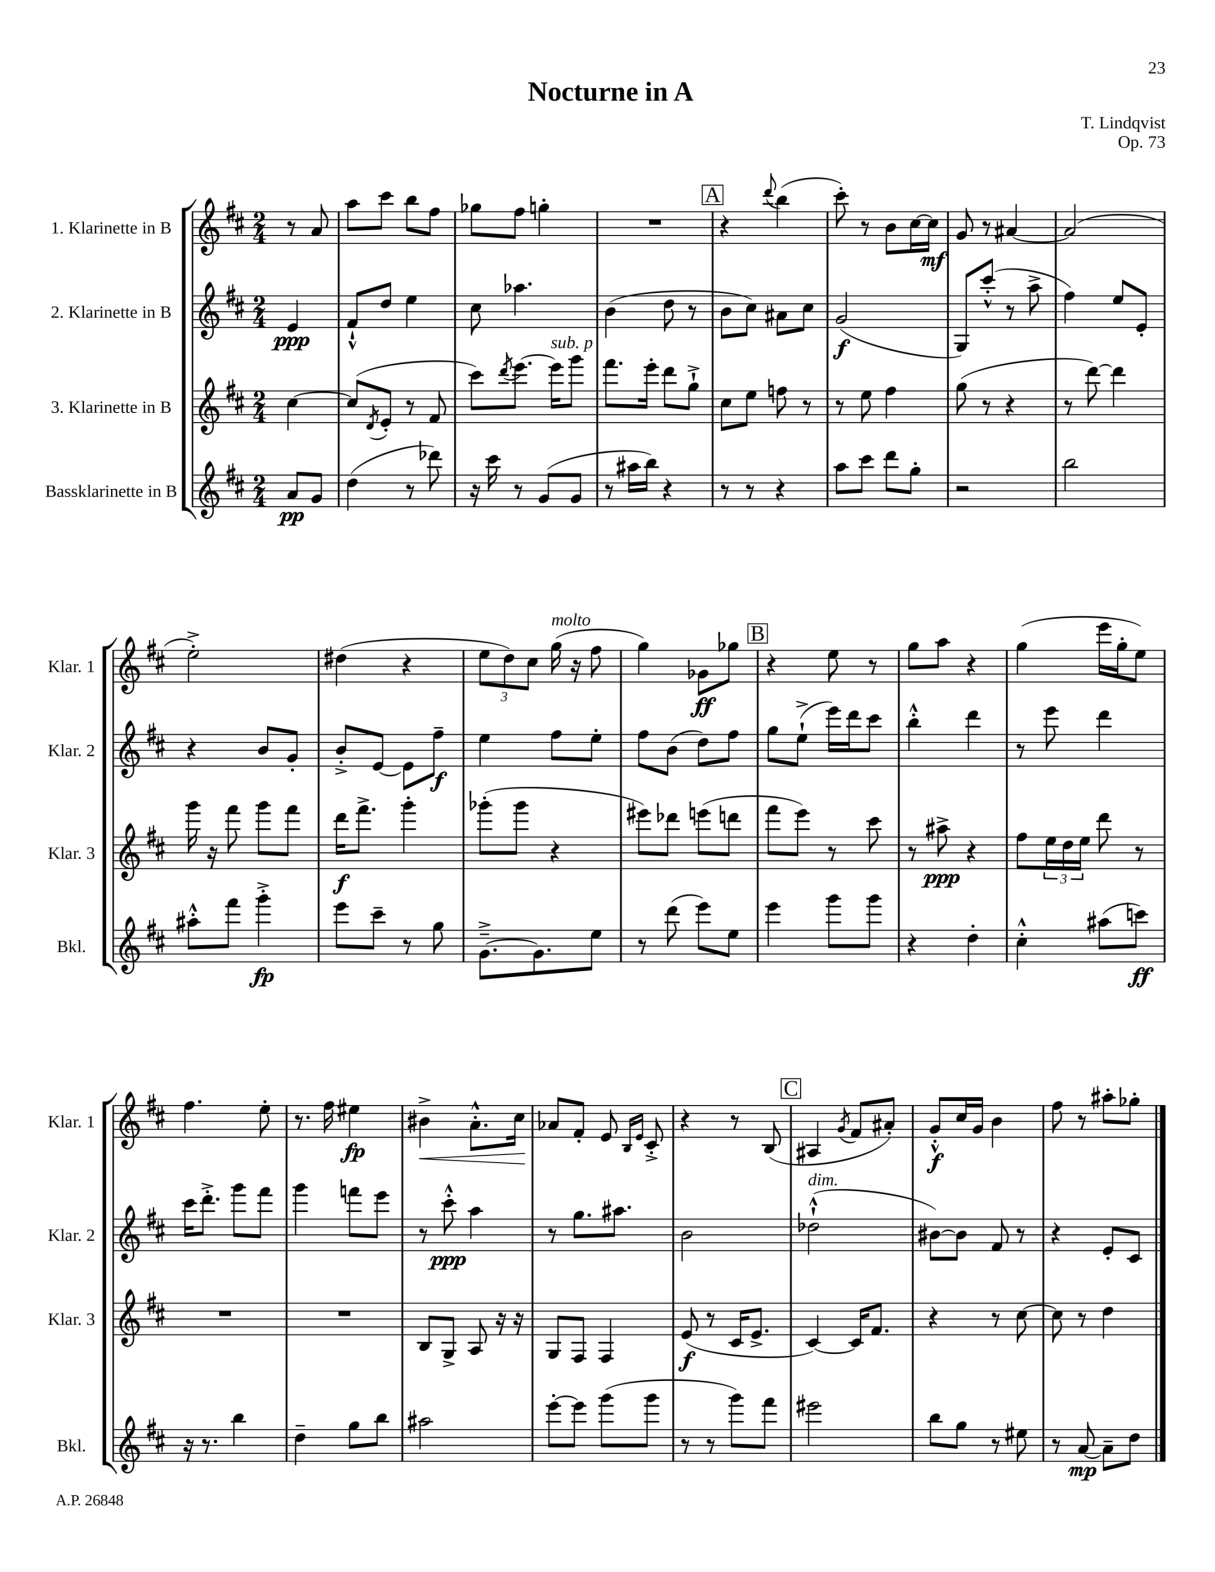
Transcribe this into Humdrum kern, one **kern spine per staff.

**kern	**kern	**kern	**kern
*staff4	*staff3	*staff2	*staff1
*clefG2	*clefG2	*clefG2	*clefG2
*k[f#c#]	*k[f#c#]	*k[f#c#]	*k[f#c#]
*M2/4	*M2/4	*M2/4	*M2/4
8a/L	[4cc#\	4e/	8r
8g/J	.	.	8a/
=	=	=	=
(4dd\	(8cc#/]L	8f#`^^/L	8aa\L
.	8qd/	.	.
.	8e'/J	8dd/J	8ccc#\J
8r	8r	4ee\	8bb\L
8ddd-\)	8f#/	.	8ff#\J
=	=	=	=
16r	8ccc#\L)	8cc#\	8gg-\L
16ccc#\	.	.	.
.	8qddd/	.	.
8r	[8.eee\J	4.aa-\	8ff#\J
(8g/L	.	.	4gg'\
.	16eee\]LK	.	.
8g/J	8ggg\J	.	.
=	=	=	=
8r	8.fff#\L	(4b\	2r
16aa#\LL	.	.	.
16bb\JJ)	16eee'\Jk	.	.
4r	8ddd\L	8dd\	.
.	8gg`^\J	8r	.
=	=	=	=
8r	8cc#\L	8b\L	4r
8r	8ee\J	8cc#\J)	.
.	.	.	8qqddd/
4r	8ff\	8a#\L	(4bb\
.	8r	8cc#\J	.
=	=	=	=
8aa\L	8r	(2g/	8ccc#'\)
8ccc#\J	8ee\	.	8r
8ddd\L	4ff#\	.	8b\L
8gg'\J	.	.	[16cc#\L
.	.	.	16cc#\]JJ
=	=	=	=
2r	(8gg\	8G/L)	8g/
.	8r	(8ccc#'^^/J	8r
.	4r	8r	[4a#/
.	.	8aa^\	.
=	=	=	=
2bb\	8r	4ff#\)	(2a#/]
.	[8ddd\)	.	.
.	4ddd\]	8ee/L	.
.	.	8e'/J	.
=	=	=	=
8aa#'^^\L	16ggg\	4r	2ee'^\)
.	16r	.	.
8fff#\J	8fff#\	.	.
4ggg'^\	8ggg\L	8b/L	.
.	8fff#\J	8g'/J	.
=	=	=	=
8eee\L	16ddd\LK	8b'^/L	(4dd#\
.	8.fff#^\J	.	.
8ccc#~\J	.	[8e/J	.
8r	4ggg'\	8e\]L	4r
8gg\	.	8ff#~\J	.
=	=	=	=
[8.g~^\L	(8ggg-'\L	4ee\	12ee\L
.	.	.	12dd\)
.	8ggg-\J	.	.
.	.	.	12cc#\J
8.g\]	.	.	.
.	4r	8ff#\L	(16gg\
.	.	.	16r
8ee\J	.	8ee'\J	8ff#\
=	=	=	=
8r	8eee#\L)	8ff#\L	4gg\)
(8ddd\	8ddd-\J	(8b\J	.
8eee\L)	(8eee\L	8dd\L)	8g-\L
8ee\J	8ddd\J	8ff#\J	8gg-\J
=	=	=	=
4eee\	8fff#\L	8gg\L	4r
.	8eee\J)	(8ee`^\J	.
8ggg\L	8r	16eee\LL)	8ee\
.	.	16ddd\J	.
8ggg\J	8ccc#\	8ccc#\J	8r
=	=	=	=
4r	8r	4bb'^^\	8gg\L
.	8aa#^\	.	8aa\J
4dd'\	4r	4ddd\	4r
=	=	=	=
4cc#'^^\	8ff#\L	8r	(4gg\
.	24ee\L	8eee\	.
.	24dd\	.	.
.	24ee\JJ	.	.
(8aa#\L	8ddd\	4ddd\	16eee\LL
.	.	.	16gg'\J
8ccc\J)	8r	.	8ee\J)
=	=	=	=
16r	2r	16ccc#\LK	4.ff#\
8.r	.	8.ddd'^\J	.
4bb\	.	8ggg\L	.
.	.	8fff#\J	8ee'\
=	=	=	=
4dd~\	2r	4ggg\	8.r
.	.	.	16ff#\
8gg\L	.	8fff\L	4ee#\
8bb\J	.	8eee\J	.
=	=	=	=
2aa#\	8B/L	8r	4b#^\
.	8G^/J	8ccc#'^^\	.
.	8A/	4aa\	8.a'^^\L
.	16r	.	.
.	16r	.	16cc#\Jk
=	=	=	=
[8eee'\L	8G/L	8r	8a-/L
8eee\]J	8F#/J	8.gg\L	8f#'/J
(8ggg\L	4F#/	.	8e/
.	.	8.aa#\J	.
.	.	.	16qqB/LL
.	.	.	16qqe/JJ
8ggg\J	.	.	8c#'^/
=	=	=	=
8r	(8e/	2b\	4r
8r	8r	.	.
8ggg\L)	16c#/LK	.	8r
.	8.e^/J	.	.
8fff#\J	.	.	(8B/
=	=	=	=
2eee#\	[4c#/)	(2dd-`^^\	4A#/
.	.	.	8qg/
.	16c#/]LK	.	8f#/L
.	8.f#/J	.	.
.	.	.	8a#'/J)
=	=	=	=
8bb\L	4r	[8b#\L)	8g'^^/L
8gg\J	.	8b#\]J	16cc#/L
.	.	.	16g/JJ
8r	8r	8f#/	4b\
8ee#\	[8cc#\	8r	.
=	=	=	=
8r	8cc#\]	4r	8ff#\
[8a/	8r	.	8r
8a~\]L	4dd\	8e'/L	8aa#'\L
8dd\J	.	8c#/J	8gg-'\J
==	==	==	==
*-	*-	*-	*-
